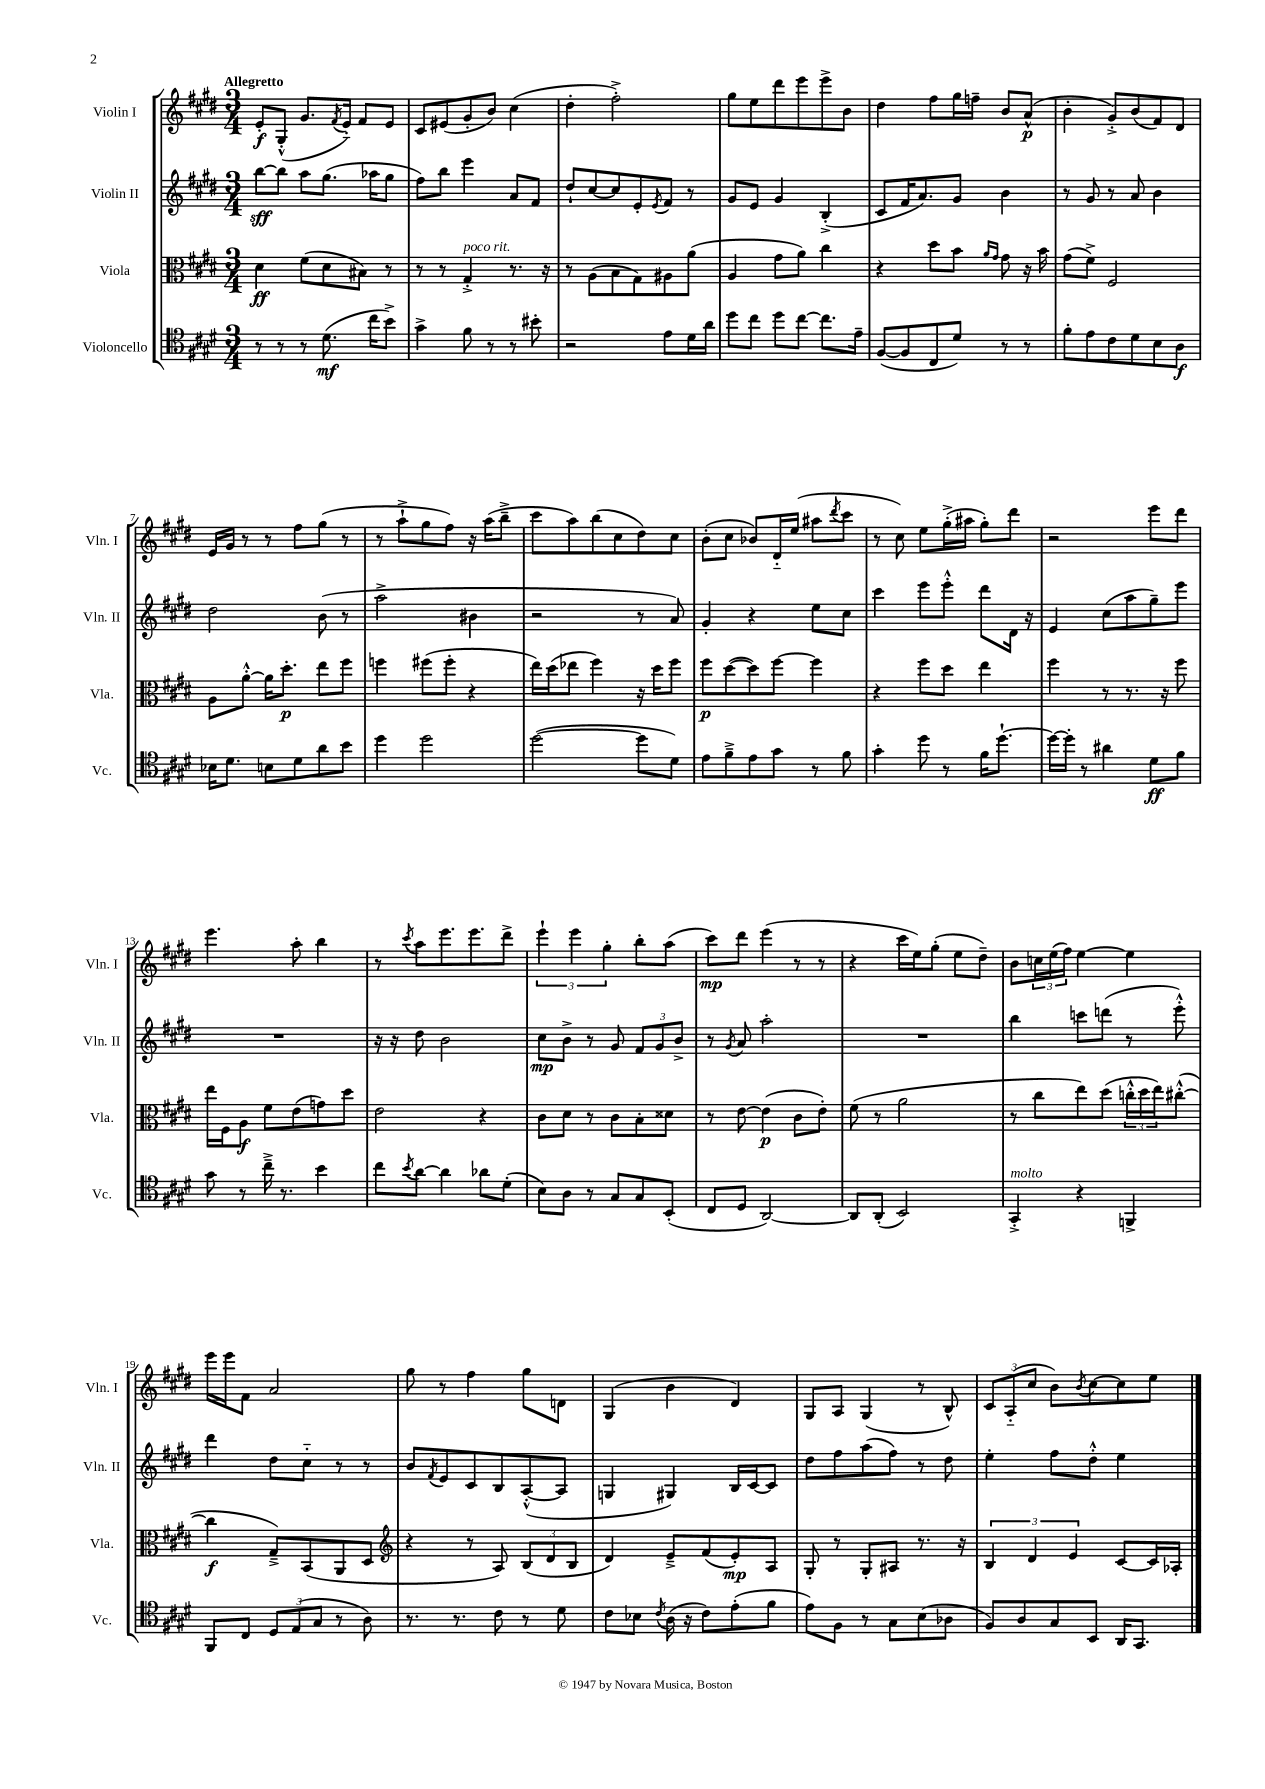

**kern	**kern	**kern	**kern
*staff4	*staff3	*staff2	*staff1
*clefC4	*clefC3	*clefG2	*clefG2
*k[f#c#g#d#]	*k[f#c#g#d#]	*k[f#c#g#d#]	*k[f#c#g#d#]
*M3/4	*M3/4	*M3/4	*M3/4
8r	4d#\	[8bb\L	8e'/L
8r	.	8bb\]J	(8G#'^^/J
8r	(8f#\L	8aa\L	8.g#/L
(8.d#\	8d#\	(8.gg#\J	.
.	.	.	8qf#/
.	.	.	16e'~/Jk)
.	8B#\J)	.	8f#/L
16cc#\LK	.	16aa-\LK	.
8b^\J)	8r	8gg#\J	8e/J
=	=	=	=
4g#^\	8r	8ff#\L)	8c#/L
.	8r	8bb\J	(8e#/
8f#\	4G#'^/	4eee\	8g#'/
8r	.	.	8b/J)
8r	8.r	8a/L	(4cc#\
8b#'\	.	8f#/J	.
.	16r	.	.
=	=	=	=
2r	8r	8dd#`/L	4dd#'\
.	(8A\L	[8cc#/	.
.	8B\	8cc#/]	2ff#'^\)
.	8G#\)	8e'/	.
.	.	8qe/	.
8e\L	8A#\	8f#/J	.
16d#\L	(8a\J	8r	.
16a\JJ	.	.	.
=	=	=	=
8dd#\L	4A/	8g#/L	8gg#\L
8cc#\J	.	8e/J	8ee\
8dd#\L	8g#\L	4g#/	8ddd#\
[8cc#\J	8a\J)	.	8eee\
8.cc#\]L	4cc#\	(4B'^/	8eee^\
.	.	.	8b\J
16e~\Jk	.	.	.
=	=	=	=
([8F#/L	4r	8c#/L	4dd#\
8F#/]	.	16f#/K	.
.	.	8.a/)	.
8C#/	8dd#\L	.	8ff#\L
8d#/J)	8b\J	8g#/J	16gg#\L
.	.	.	16ff~\JJ
.	16qqa/LL	.	.
.	16qqg#/JJ	.	.
8r	8g#\	4b\	8b/L
8r	16r	.	(8a^^/J
.	16b\	.	.
=	=	=	=
8f#'\L	(8g#\L	8r	4b'\
8e\	8f#^\J)	8g#/	.
8c#\	2F#/	8r	8g#'^/L)
8d#\	.	8a/	(8b/
8B\	.	4b\	8f#/)
8A\J	.	.	8d#/J
=	=	=	=
16B-\LK	8A\L	2dd#\	16e/LL
8.d#\J	.	.	16g#/JJ
.	[8a'^^\J	.	8r
8B\L	16a\]LK	.	8r
.	8.dd#'\J	.	.
8d#\	.	.	8ff#\L
8a\	8ee\L	(8b\	(8gg#\J
8b\J	8ff#\J	8r	8r
=	=	=	=
4dd#\	4ff\	2aa^\	8r
.	.	.	8aa`^\L
2dd#\	(8ff#\L	.	8gg#\
.	8ff#'\J	.	8ff#\J)
.	4r	4b#\	16r
.	.	.	(16aa\LK
.	.	.	8bb~^\J
=	=	=	=
([2dd#\	16ee\LL)	2r	8ccc#\L
.	(16dd#\J	.	.
.	8ee-\J	.	8aa\)
.	4ff#\)	.	(8bb\
.	.	.	8cc#\
8dd#\]L	16r	8r	8dd#\)
.	16dd#\LK	.	.
8d#\J)	8ff#\J	8a/)	8cc#\J
=	=	=	=
8e\L	8ff#\L	4g#'/	(8b'\L
8f#~^\	([8dd#\	.	8cc#\J
8e\	8dd#\])	4r	8b-/L)
8g#\J	[8ff#\J	.	16d#'~/L
.	.	.	(16ee/JJ
8r	4ff#\]	8ee\L	8aa#\L
.	.	.	8qddd#/
8f#\	.	8cc#\J	8ccc#\J
=	=	=	=
4g#'\	4r	4ccc#\	8r
.	.	.	8cc#\)
8dd#\	8ff#\L	8eee\L	8ee\L
8r	8dd#\J	8eee'^^\J	(16gg#'^\L
.	.	.	16aa#\JJ
16f#\LK	4ee\	8ddd#\L	8gg#'\L)
[8.dd#`\J	.	.	.
.	.	16d#\Jk	8ddd#\J
.	.	16r	.
=	=	=	=
16dd#\_LL	4ff#\	4e/	2r
16dd#'\]JJ	.	.	.
8r	.	.	.
4a#\	8r	(8cc#\L	.
.	8.r	8aa\	.
8d#\L	.	8gg#~\)	8eee\L
.	16r	.	.
8f#\J	8ff#\	8eee\J	8ddd#\J
=	=	=	=
8g#\	16ee\LL	2.r	4.eee\
.	16F#\J	.	.
8r	8A\J	.	.
16cc#~^\	8f#\L	.	.
8.r	.	.	.
.	(8e\	.	8aa'\
4b\	8g\)	.	4bb\
.	8dd#\J	.	.
=	=	=	=
8cc#\L	2e\	16r	8r
.	.	16r	.
8qb/	.	.	8qccc#/
[8a\J	.	8dd#\	8aa\L
4a\]	.	2b\	8.eee\
.	.	.	8.eee\
8a-\L	4r	.	.
(8d#'\J	.	.	8ddd#^\J
=	=	=	=
8B\L)	8c#\L	8cc#\L	6eee`\
8A\J	8d#\J	8b^\J	.
.	.	.	6eee\
8r	8r	8r	.
.	.	.	6gg#'\
8G#/L	8c#\L	8g#/	.
8G#/	8B'\	12f#/L	8bb'\L
.	.	12g#/	.
(8BB'/J	8d##\J	.	(8aa\J
.	.	12b^/J	.
=	=	=	=
8C#/L	8r	8r	8ccc#\L)
.	.	8qg#/	.
8D#/J	[8e\	8a/	8ddd#\J
[2AA/)	(4e\]	2aa'\	(4eee\
.	8c#\L	.	8r
.	8e'\J)	.	8r
=	=	=	=
8AA/]L	(8f#\	2.r	4r
(8AA'/J	8r	.	.
2BB/)	2a\	.	16ccc#\LL
.	.	.	16ee\J)
.	.	.	(8gg#'\J
.	.	.	8ee\L
.	.	.	8dd#~\J)
=	=	=	=
4GG#'^/	8r	4bb\	8b\L
.	8cc#\L	.	24cc\L
.	.	.	(24ee\
.	.	.	24ff#\JJ)
4r	8ee\)	8ccc\L	[4ee\
.	(8dd#\J	(8ddd\J	.
4FF^/	24cc'^^\LL	8r	4ee\]
.	24dd#\	.	.
.	24ee\J)	.	.
.	([8cc#'^^\J	8eee'^^\)	.
=	=	=	=
8FF#/L	4cc#\]	4ddd#\	16eee\LL
.	.	.	16eee\J
8C#/J	.	.	8f#\J
12D#/L	8G#~^/L)	8dd#\L	2a/
(12E/	.	.	.
.	(8BB/	8cc#'~\J	.
12G#/J	.	.	.
8r	8AA/	8r	.
8A\)	8D#/J	8r	.
=	=	=	=
*	*clefG2	*	*
8.r	4r	8b/L	8gg#\
.	.	8qf#/	.
.	.	8e/	8r
8.r	.	.	.
.	8r	8c#/	4ff#\
8c#\	8A/)	8B/	.
8r	(12B/L	([8A'^^/	8gg#\L
.	12d#/	.	.
8d#\	.	8A/]J	8d\J
.	12B/J	.	.
=	=	=	=
8c#\L	4d#/)	4G/	(4G#/
8B-\J	.	.	.
8qc#/	.	.	.
(16A\	8e~^/L	4G#/)	4b\
16r	.	.	.
8c#\L)	(8f#/	.	.
(8e'\	8e'/)	16B/LL	4d#/)
.	.	[16c#/J	.
8f#\J	8A/J	8c#/]J	.
=	=	=	=
8e\L)	8G#'/	8dd#\L	8G#/L
8F#\J	8r	8ff#\	8A/J
8r	8G#'/L	(8aa\	(4G#/
8G#\L	8A#/J	8ff#\J)	.
(8B\	8.r	8r	8r
8A-\J	.	8dd#\	8B^^/)
.	16r	.	.
=	=	=	=
8F#/L)	6B/	4ee'\	12c#/L
.	.	.	(12A'~/
8A/	.	.	.
.	6d#/	.	12cc#/J
8G#/	.	8ff#\L	8b\L)
.	6e/	.	.
.	.	.	8qb/
8BB/J	.	8dd#'^^\J	[8cc#\
16AA/LK	[8c#/L	4ee\	8cc#\]
8.GG#/J	.	.	.
.	16c#/]L	.	8ee\J
.	16A-'/JJ	.	.
==	==	==	==
*-	*-	*-	*-
